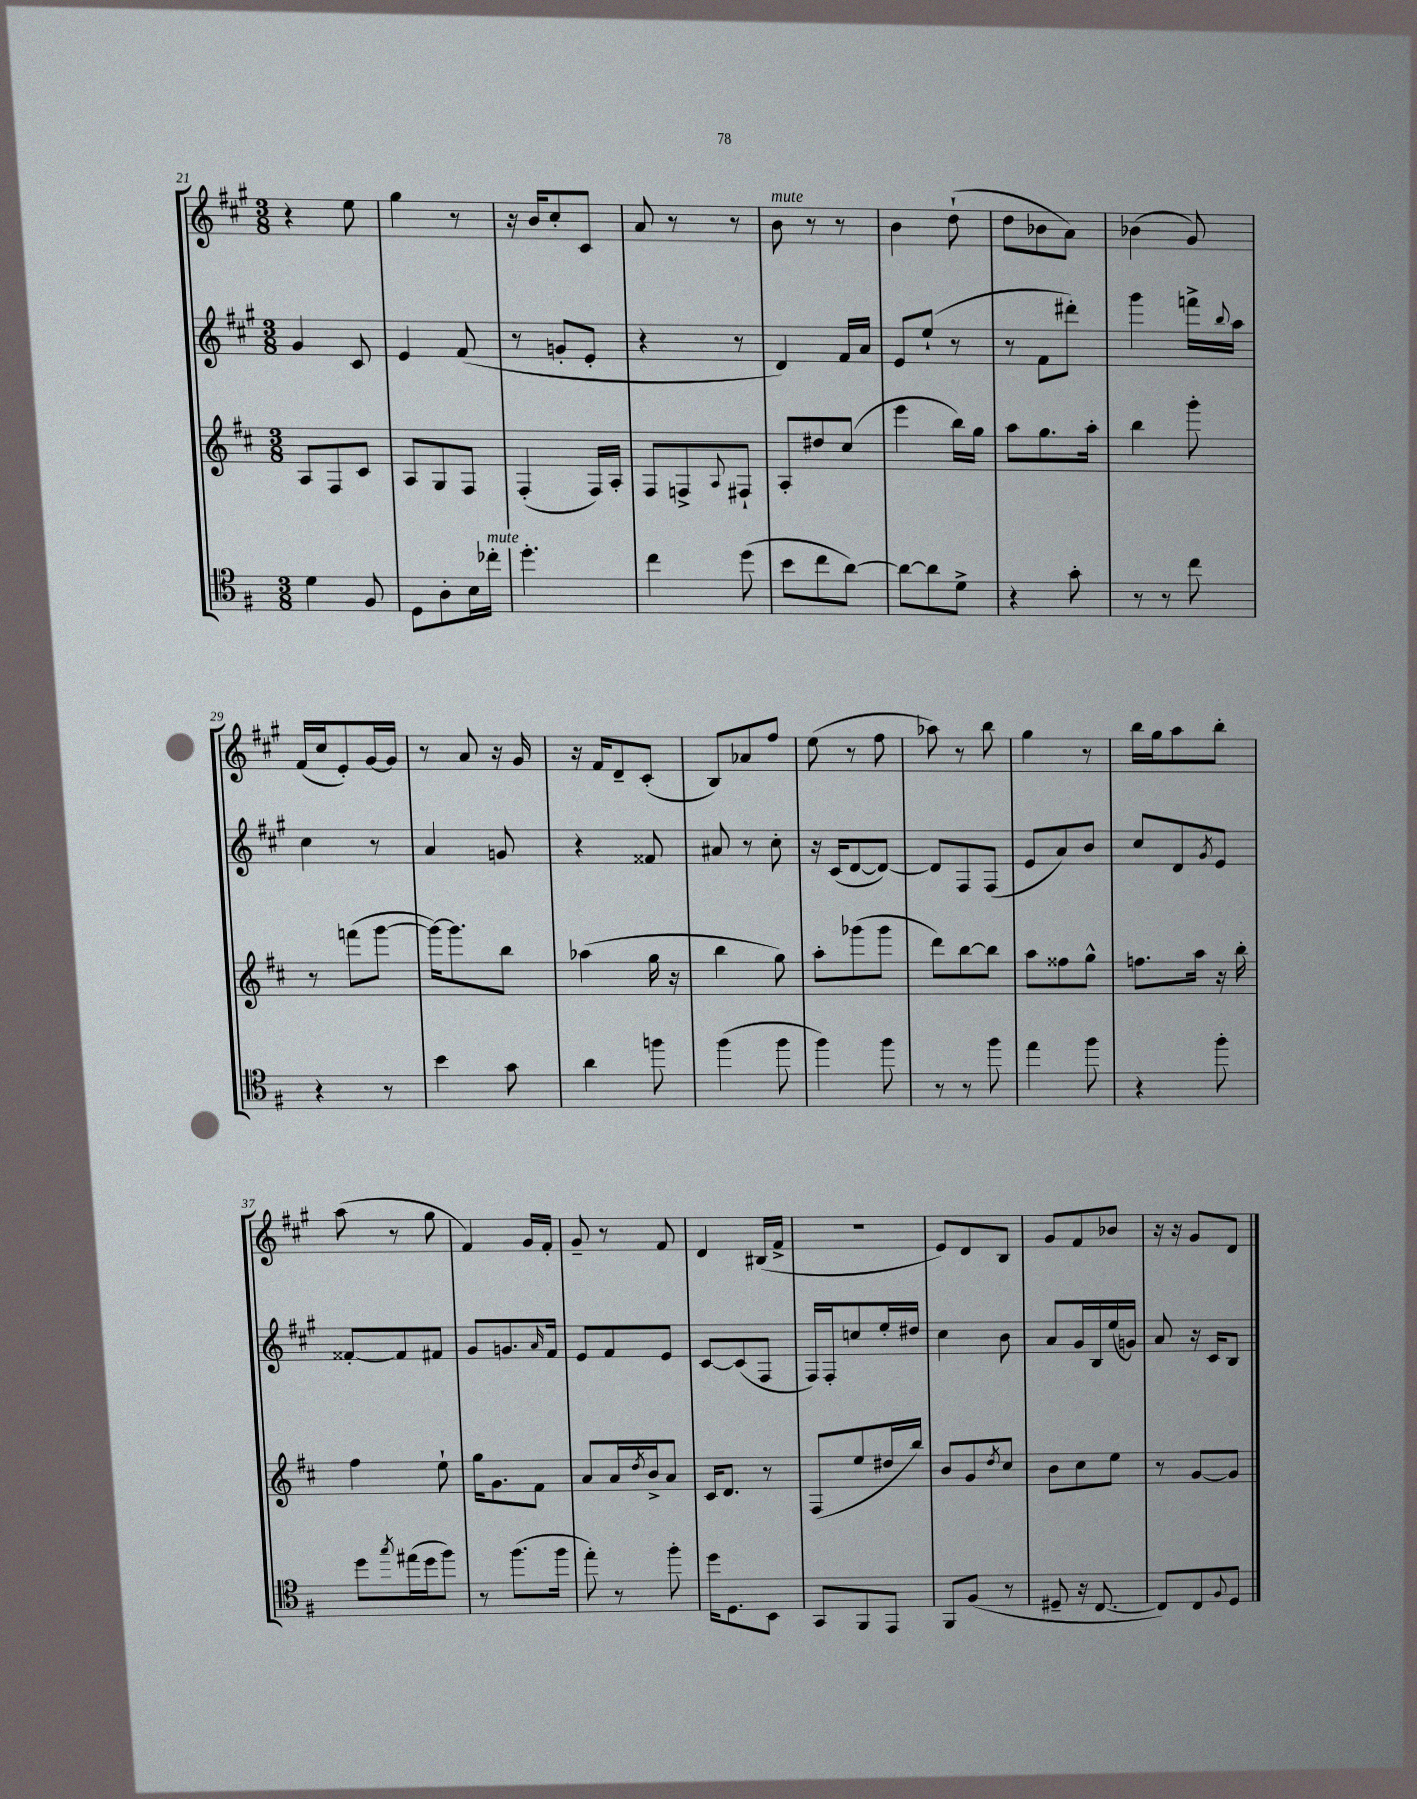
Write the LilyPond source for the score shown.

<<
\new StaffGroup <<
\new Staff = "s0" {
    \clef treble \key a \major \numericTimeSignature \time 3/8
    r4 e''8 |
    gis''4 r8 |
    r16 b'16 cis''8-. cis'8 |
    a'8 r8 r8 |
    b'8^\markup { \italic "mute" } r8 r8 |
    b'4 d''8-!( |
    d''8 bes'8 a'8) |
    bes'4( gis'8) |
    fis'16( cis''16 e'8-.) gis'16~ gis'16 |
    r8 a'8 r16 gis'16 |
    r16 fis'16 d'8-- cis'8-.( |
    b8) aes'8 fis''8 |
    e''8( r8 fis''8 |
    aes''8) r8 b''8 |
    gis''4 r8 |
    b''16 gis''16 a''8 b''8-. |
    a''8( r8 gis''8 |
    fis'4) gis'16 fis'16-. |
    gis'8-- r8 fis'8 |
    d'4 bis16( fis'16-> |
    R4. |
    e'8) d'8 b8 |
    gis'8 fis'8 bes'8 |
    r16 r16 gis'8 d'8 \bar "|." |
}
\new Staff = "s1" {
    \clef treble \key a \major \numericTimeSignature \time 3/8
    gis'4 cis'8 |
    e'4 fis'8( |
    r8 g'8-. e'8-. |
    r4 r8 |
    d'4) fis'16 a'16 |
    e'8 e''8-!( r8 |
    r8 fis'8 dis'''8-.) |
    gis'''4 f'''16-> \appoggiatura { b''8 } a''16 |
    cis''4 r8 |
    a'4 g'8 |
    r4 fisis'8 |
    ais'8 r8 cis''8-. |
    r16 cis'16( d'8~ d'8~) |
    d'8 fis8 fis8( |
    e'8 a'8) b'8 |
    cis''8 d'8 \acciaccatura { gis'8 } e'8 |
    fisis'8~-. fisis'8 fis'8 |
    gis'8 g'8. \grace { a'16 } fis'16 |
    e'8 fis'8 e'8 |
    cis'8~ cis'8( fis8 |
    fis16) fis16-. c''8 e''16-. dis''16 |
    cis''4 b'8 |
    a'8 gis'16 b16 e''16( g'16) |
    a'8 r16 cis'16 b8 \bar "|." |
}
\new Staff = "s2" {
    \clef treble \key d \major \numericTimeSignature \time 3/8
    a8 fis8 cis'8 |
    a8 g8 fis8 |
    fis4-.( fis16) a16-. |
    fis8 f8-> \appoggiatura { a8 } fis8-! |
    a8-. dis''8 cis''8( |
    e'''4 b''16) g''16 |
    a''8 g''8. a''16-. |
    b''4 g'''8-. |
    r8 f'''8( g'''8~ |
    g'''16~) g'''8. b''8 |
    aes''4( g''16 r16 |
    b''4 g''8) |
    a''8-. ges'''8( ges'''8 |
    d'''8) b''8~ b''8 |
    a''8 fisis''8 g''8-^ |
    f''8. a''16 r16 b''16-. |
    fis''4 e''8-! |
    g''16 g'8. fis'8 |
    a'8 a'16 \acciaccatura { d''8 } b'16-> a'8 |
    cis'16 d'8. r8 |
    fis8( e''8 dis''16 b''16) |
    b'8 g'8 \acciaccatura { d''8 } cis''8 |
    b'8 cis''8 e''8 |
    r8 g'8~ g'8 \bar "|." |
}
\new Staff = "s3" {
    \clef tenor \key g \major \numericTimeSignature \time 3/8
    d'4 fis8 |
    d8 a8-. b16 ces''16-.^\markup { \italic "mute" } |
    d''4.-. |
    c''4 d''8( |
    b'8 c''8 a'8~) |
    a'8~ a'8 d'8-> |
    r4 g'8-. |
    r8 r8 c''8 |
    r4 r8 |
    b'4 g'8 |
    a'4 f''8 |
    fis''4( fis''8 |
    fis''4) fis''8 |
    r8 r8 fis''8 |
    e''4 fis''8 |
    r4 fis''8-. |
    d''8 \acciaccatura { g''8 } eis''16( d''16 fis''8) |
    r8 fis''8.( fis''16 |
    e''8-.) r8 fis''8-. |
    d''16 d8. b,8 |
    g,8 fis,8 e,8 |
    fis,8 fis8( r8 |
    dis8-- r16 c8.~ |
    c8) c8 \appoggiatura { fis8 } d8 \bar "|." |
}
>>
>>
\layout { \context { \Score currentBarNumber = #21 } }
